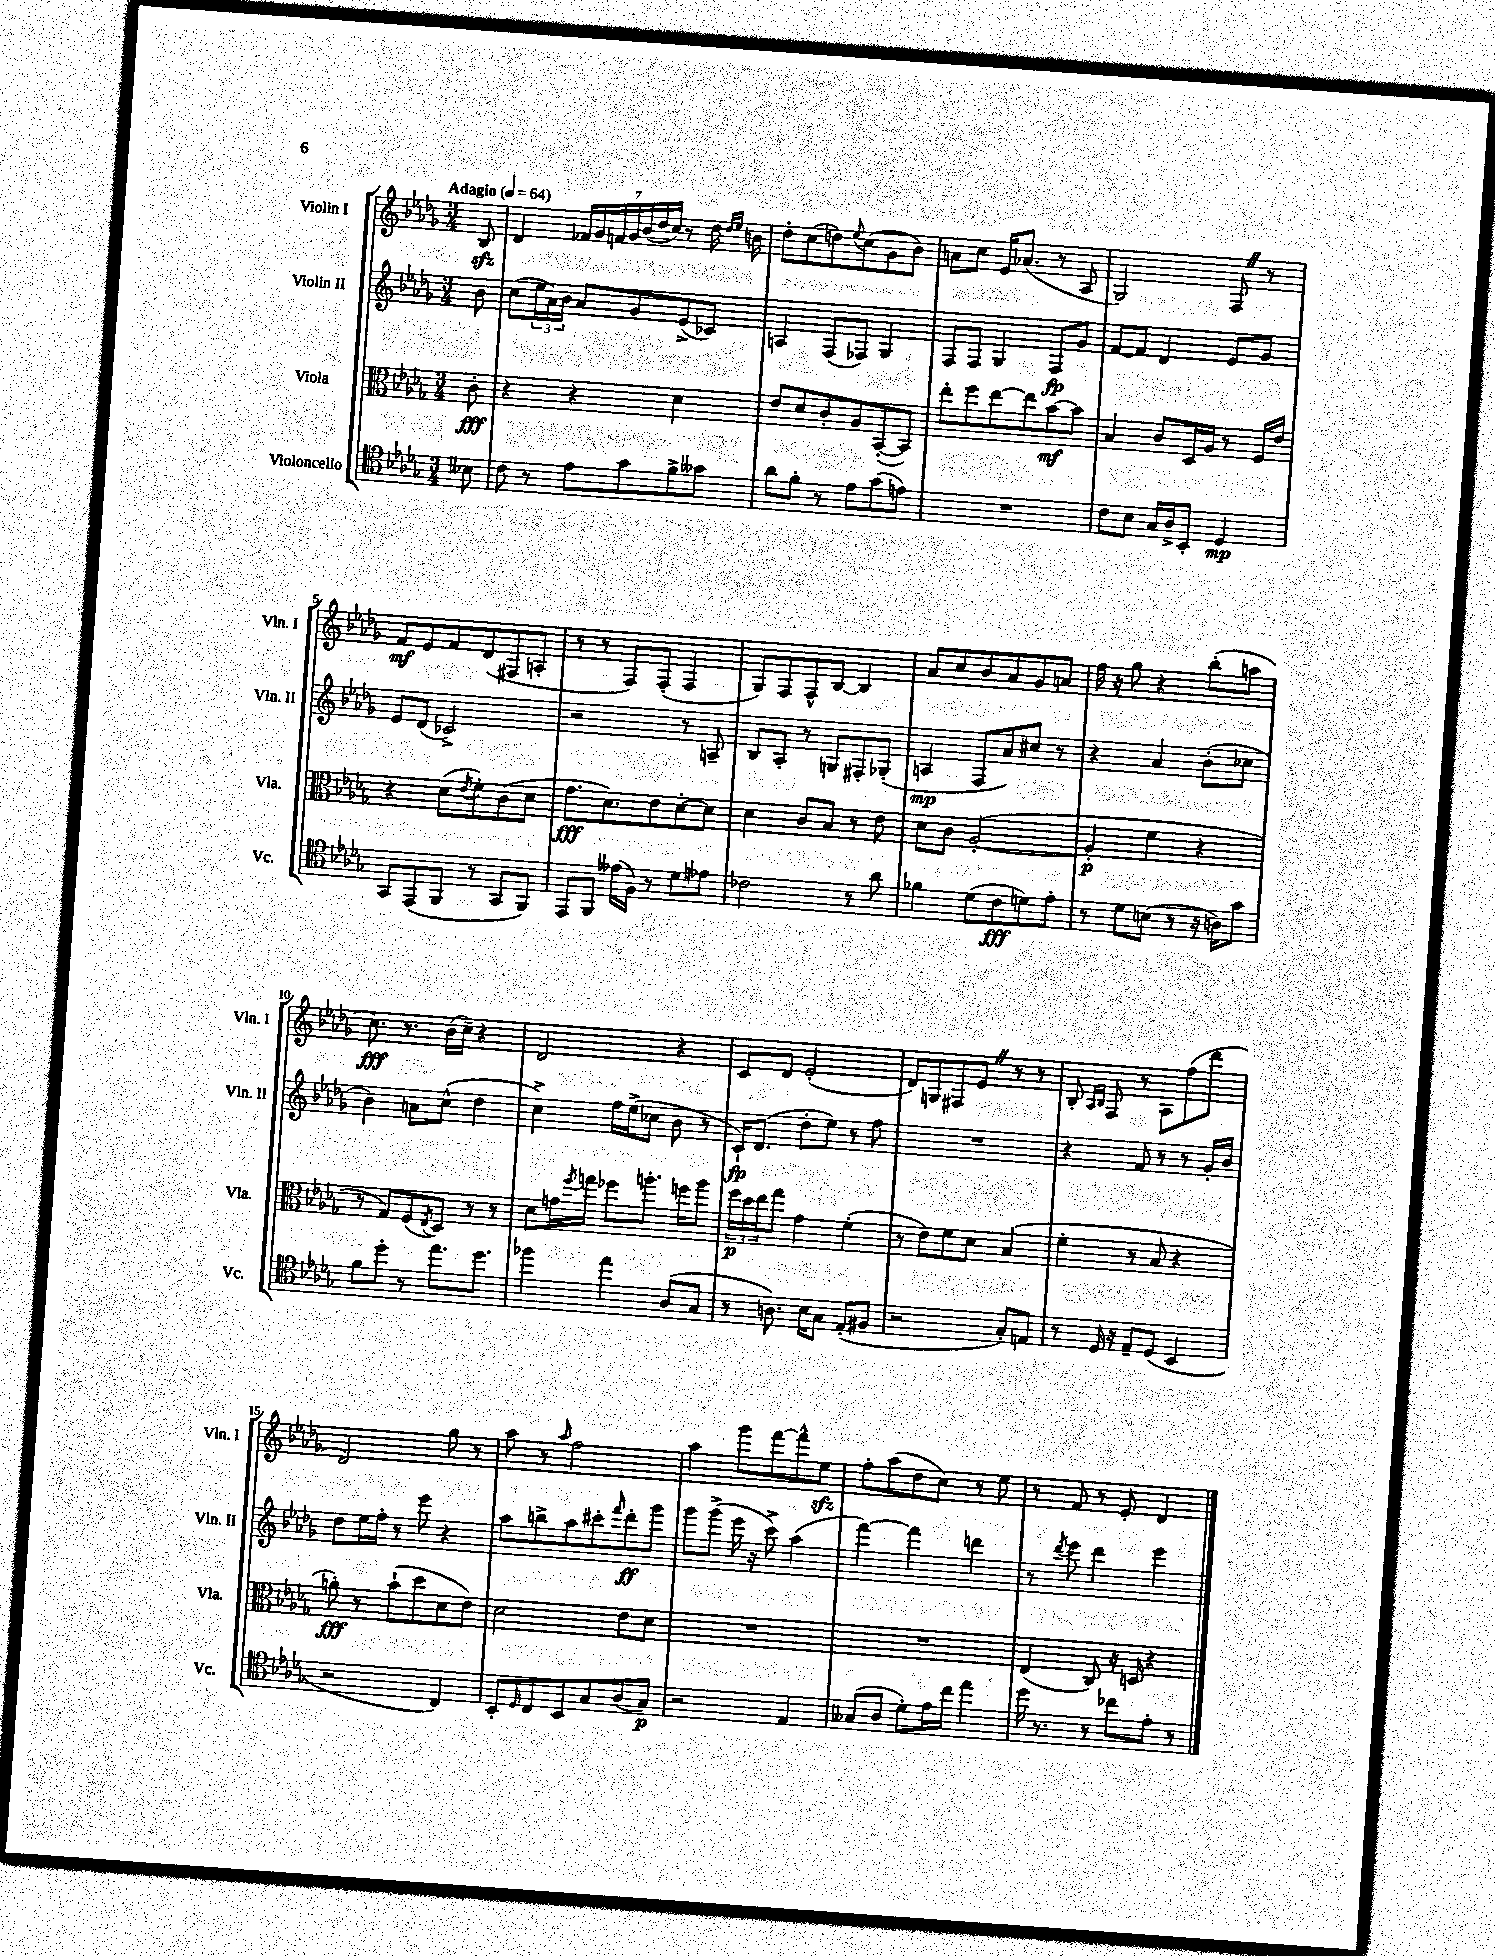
<<
\new StaffGroup <<
\new Staff = "s0" \with { instrumentName = "Violin I" shortInstrumentName = "Vln. I" } {
    \clef treble \key des \major \numericTimeSignature \time 3/4 \partial 8 \tempo "Adagio" 4 = 64
    bes8\sfz |
    des'4 \tuplet 7/4 { fes'16 ges'16 f'16 ges'16 bes'16( des''16 c''16) } r8 des''16 \grace { des''16 ees''16 } b'16 |
    des''8-. c''8( d''8) \appoggiatura { ees''8 } c''8( ges'8 bes'8) |
    a'8 c''8 ees'16 aes'8.( r8 aes8 |
    ges2) f8 \once \override BreathingSign.text = \markup { \musicglyph "scripts.caesura.straight" } \breathe r8 |
    f'8\mf ees'8 f'8 des'8( fis8 a8-. |
    r8 r8 f8) f8-.( f4 |
    ges8) f8 f8-^ bes8~ bes4 |
    aes'8 c''8 bes'8 aes'8 ges'8 a'8 |
    f''16 r16 ges''8 r4 bes''8-.( a''8 |
    c''8.\fff) r8. bes'16( c''16--) r4 |
    des'2 r4 |
    c'8 des'8 ees'2-.( |
    des'8) g8 fis8 ees'8 \once \override BreathingSign.text = \markup { \musicglyph "scripts.caesura.straight" } \breathe r8 r8 |
    bes8-. \grace { aes16 bes16 } f8 r8 aes8 f''8( des'''8 |
    des'2) ges''8 r8 |
    aes''8 r8 \grace { aes''16 } f''2 |
    aes''4 ges'''8 f'''8~ f'''8-^ ees''8\sfz |
    f''8-. aes''8( des''8 c''8) r8 ees''8 |
    r8 f'8 r8 ees'8-. des'4 \bar "|." |
}
\new Staff = "s1" \with { instrumentName = "Violin II" shortInstrumentName = "Vln. II" } {
    \clef treble \key des \major \numericTimeSignature \time 3/4 \partial 8
    bes'8 |
    c''8( \tuplet 3/2 { ees''16 aes'16) bes'16 } aes'8 ges'8 ees'8->( ces'8) |
    a4 f8( fes8) ges4 |
    f8 f8 ges4 f8\fp ges'8 |
    f'8~ f'8 des'4 ees'8 ges'8 |
    ees'8 des'8( ces'2->) |
    r2 r8 a8-- |
    bes8 aes8-. r8 g8 fis8-. ges8-.( |
    a4\mp f8 aes'8) cis''8 r8 |
    r4 aes'4 bes'8-.( ces''8 |
    bes'4) a'8 c''8-^( des''4 |
    c''4->) f''16 ees''16->( ces''8 bes'8 r8 |
    c'16-!\fp) des'8.( des''8-. ees''8) r8 f''8 |
    R2. |
    r4 f'8 r8 r8 ges'16-. bes'16 |
    des''8 ees''16 f''16-. r8 ees'''8 r4 |
    aes''8 b''8-> aes''8 cis'''8-. \grace { f'''16 } des'''8-.\ff ges'''8 |
    ges'''8 ges'''8->( ees'''16 r16 c'''8->) aes''4( |
    f'''4~) f'''4 d'''4 |
    r8 \acciaccatura { des'''8 } ees'''8 des'''4 ees'''4 \bar "|." |
}
\new Staff = "s2" \with { instrumentName = "Viola" shortInstrumentName = "Vla." } {
    \clef alto \key des \major \numericTimeSignature \time 3/4 \partial 8
    c'8-.\fff |
    r4 r4 des'4 |
    ees'8 des'8 c'8-. aes8 bes,8~-.( bes,8) |
    ees''8-. f''8 ees''8~ ees''8 bes'8~\mf bes'8 |
    bes4 c'8 des16 aes16 r8 f16 ees'16 |
    r4 des'8( \acciaccatura { ees'8 } f'8-.) c'8( des'8 |
    ges'8.\fff des'8.) ees'8 des'8~-. des'8 |
    des'4 c'8 bes8 r8 ees'8 |
    des'8 c'8 aes2~-.( |
    aes4-.\p f'4 r4 |
    r8 ges8) f8( \acciaccatura { ees8 } des8) r8 r8 |
    des'8 g'16 \acciaccatura { f''8 } g''16 fes''8 a''8.-. f''16 a''8 |
    \tuplet 3/2 { f''16\p des''16 ees''16 } ges''8 ges'4 f'4-.( |
    r8 ees'8) f'8 des'8 bes4( |
    f'4-. r8 bes8 r4 |
    a'8-.\fff) r8 bes'8-!( des''8 des'8 ees'8) |
    des'2 ees'8 des'8 |
    R2. |
    R2. |
    ees4( c8) r16 d16 r4 \bar "|." |
}
\new Staff = "s3" \with { instrumentName = "Violoncello" shortInstrumentName = "Vc." } {
    \clef tenor \key des \major \numericTimeSignature \time 3/4 \partial 8
    beses8 |
    c'8 r8 ees'8 ges'8 f'8-> geses'8 |
    aes'8 f'8-. r8 ees'8 ges'8( e'8) |
    R2. |
    c'8 bes8 ges16 aes16-> bes,8-. des4\mp |
    ges,8 ees,8( f,8 r8 ges,8 f,8) |
    ees,8 f,8 eeses'16( f16) r8 des'8 ees'8 |
    ces'2 r8 aes'8 |
    fes'4 des'8( c'8\fff d'8) ees'8-. |
    r8 des'8 b8( r8 r16 a16) ges'8 |
    f'8 des''8-. r8 ees''8. des''8. |
    fes''4 ees''4 aes8( ges8 |
    r8 a8.) bes16 ges8 ees8-.( fis8 |
    r2 ges8-.) e8 |
    r8 des16 r16 ees8-- des8( bes,4 |
    r2 c4) |
    bes,8-. \grace { des16 } c8 bes,8 ges8 aes8( ges8\p) |
    r2 ees4 |
    geses8( aes8 des'8-.) ees'16 c''16 ees''4 |
    des''16 r8. r8 ces''8 ees'8-. r8 \bar "|." |
}
>>
>>
